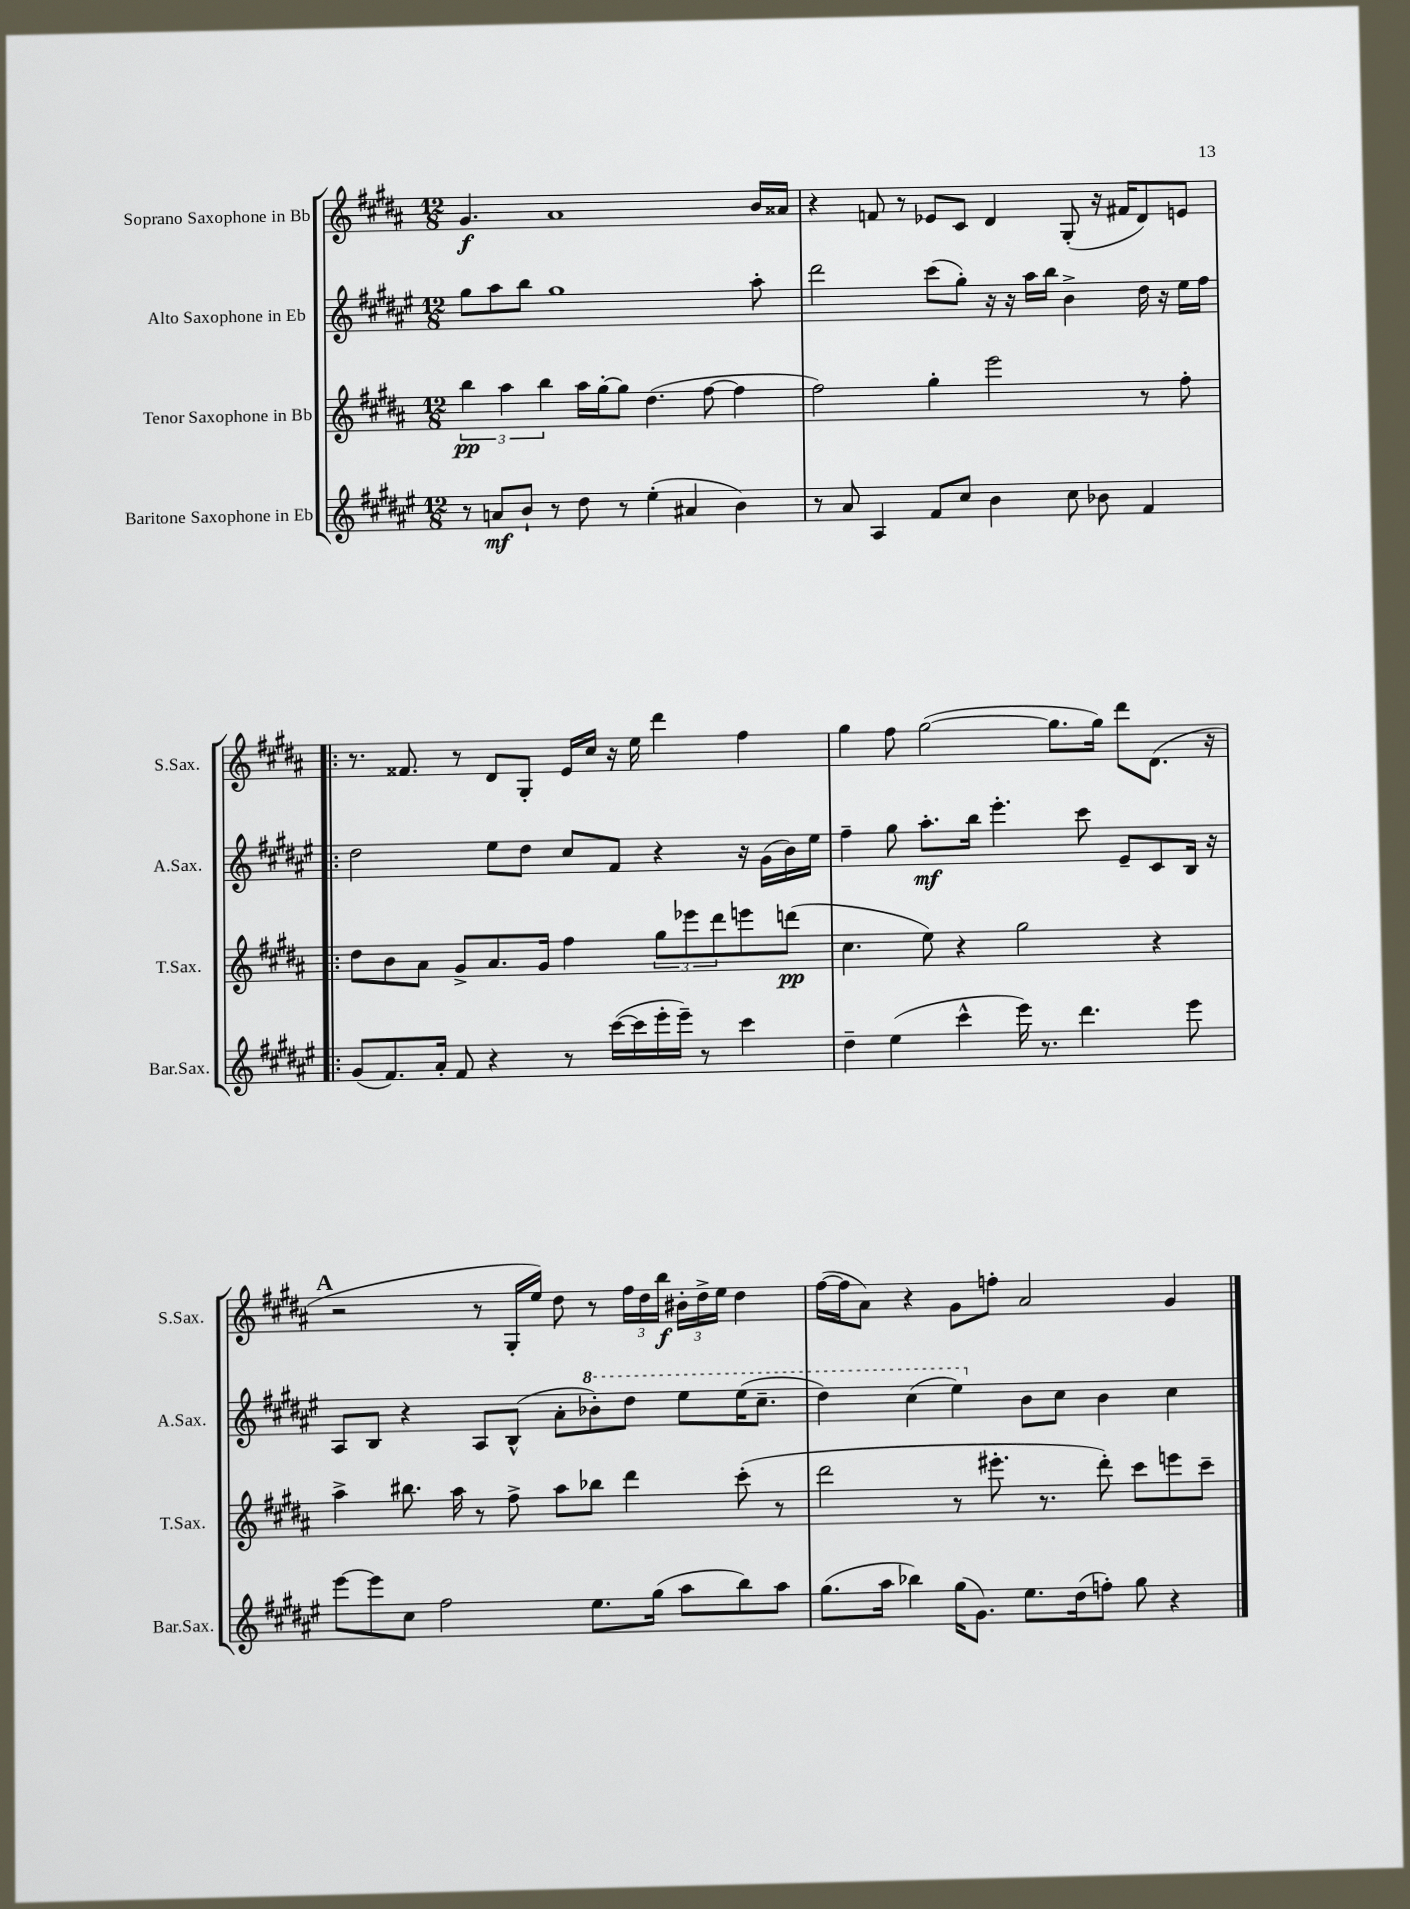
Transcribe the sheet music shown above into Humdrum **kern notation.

**kern	**kern	**kern	**kern
*staff4	*staff3	*staff2	*staff1
*clefG2	*clefG2	*clefG2	*clefG2
*k[f#c#g#d#a#e#]	*k[f#c#g#d#a#]	*k[f#c#g#d#a#e#]	*k[f#c#g#d#a#]
*M12/8	*M12/8	*M12/8	*M12/8
8r	6bb	8gg#	4.g#
8a	.	8aa#	.
.	6aa#	.	.
8b`	.	8bb	.
.	6bb	.	.
8r	.	1gg#	1a#
8dd#	16aa#	.	.
.	[16gg#'	.	.
8r	8gg#]	.	.
(4ee#'	(4.dd#	.	.
4a#	.	.	.
.	[8ff#	.	.
4b)	4ff#]	.	.
.	.	8aa#'	16b
.	.	.	16a##
=	=	=	=
8r	2ff#)	2ddd#	4r
8a#	.	.	.
4A#	.	.	8f
.	.	.	8r
8f#	4gg#'	(8ccc#	8e-
8cc#	.	8gg#')	8c#
4b	2eee	16r	4d#
.	.	16r	.
.	.	16aa#	.
.	.	16bb	.
8cc#	.	4b^	(8G#'
8b-	.	.	16r
.	.	.	16f#
4f#	8r	16dd#	8d#)
.	.	16r	.
.	8ff#'	16ee#	8e
.	.	16ff#	.
=!|:	=!|:	=!|:	=!|:
(8g#	8dd#	2dd#	8.r
8.f#)	8b	.	.
.	.	.	8.f##
.	8a#	.	.
16a#'	.	.	.
8f#	8g#^	.	8r
4r	8.a#	8ee#	8d#
.	.	8dd#	8G#'
.	16g#	.	.
8r	4ff#	8cc#	16e
.	.	.	16cc#
([16ccc#	.	8f#	16r
16ccc#]	.	.	16ee
16eee#'	12gg#	4r	4ddd#
16eee#~)	.	.	.
.	12eee-	.	.
8r	.	.	.
.	12ddd#	.	.
4ccc#	8eee	16r	4ff#
.	.	(16g#	.
.	(8ddd	16b)	.
.	.	16ee#	.
=	=	=	=
4dd#~	4.cc#	4ff#~	4gg#
(4ee#	.	8gg#	8ff#
.	8ee)	8.aa#'	([2gg#
4ccc#^^	4r	.	.
.	.	16bb	.
.	.	4.eee#'	.
16eee#)	2gg#	.	.
8.r	.	.	.
.	.	.	8.gg#]
4.ddd#	.	8ccc#	.
.	.	.	16gg#)
.	.	8e#~	8ddd#
.	4r	8c#	(8.d#
8eee#	.	16B	.
.	.	16r	16r
=	=	=	=
[8eee#	4aa#^	8A#	2r
8eee#]	.	8B	.
8cc#	8.bb#	4r	.
2ff#	.	.	.
.	16aa#	.	.
.	8r	8A#	8r
.	8ff#^	(8B^^	16G#'
.	.	.	16ee)
.	8aa#	8a#'	8dd#
8.ee#	8bb-	8bb-')	8r
.	4ddd#	8ddd#	24ff#
.	.	.	24dd#
(16gg#	.	.	.
.	.	.	24bb
8aa#	.	8eee#	24b#'
.	.	.	24dd#^
.	.	.	24ee
8bb)	(8ccc#'	(16eee#	4dd#
.	.	8.ccc#~	.
8aa#	8r	.	.
=	=	=	=
(8.gg#	2ddd#	4ddd#)	([16ff#
.	.	.	16ff#]
.	.	.	8a#)
16aa#	.	.	.
4bb-)	.	(4ccc#	4r
(16gg#	8r	4eee#)	8g#
8.g#)	.	.	.
.	8.eee#'	.	8ff'
8.ee#	.	8b	2a#
.	8.r	.	.
.	.	8cc#	.
(16dd#	.	.	.
8ff')	8ddd#')	4b	.
8gg#	8ccc#	.	.
4r	8eee	4cc#	4g#
.	8ccc#~	.	.
==	==	==	==
*-	*-	*-	*-
